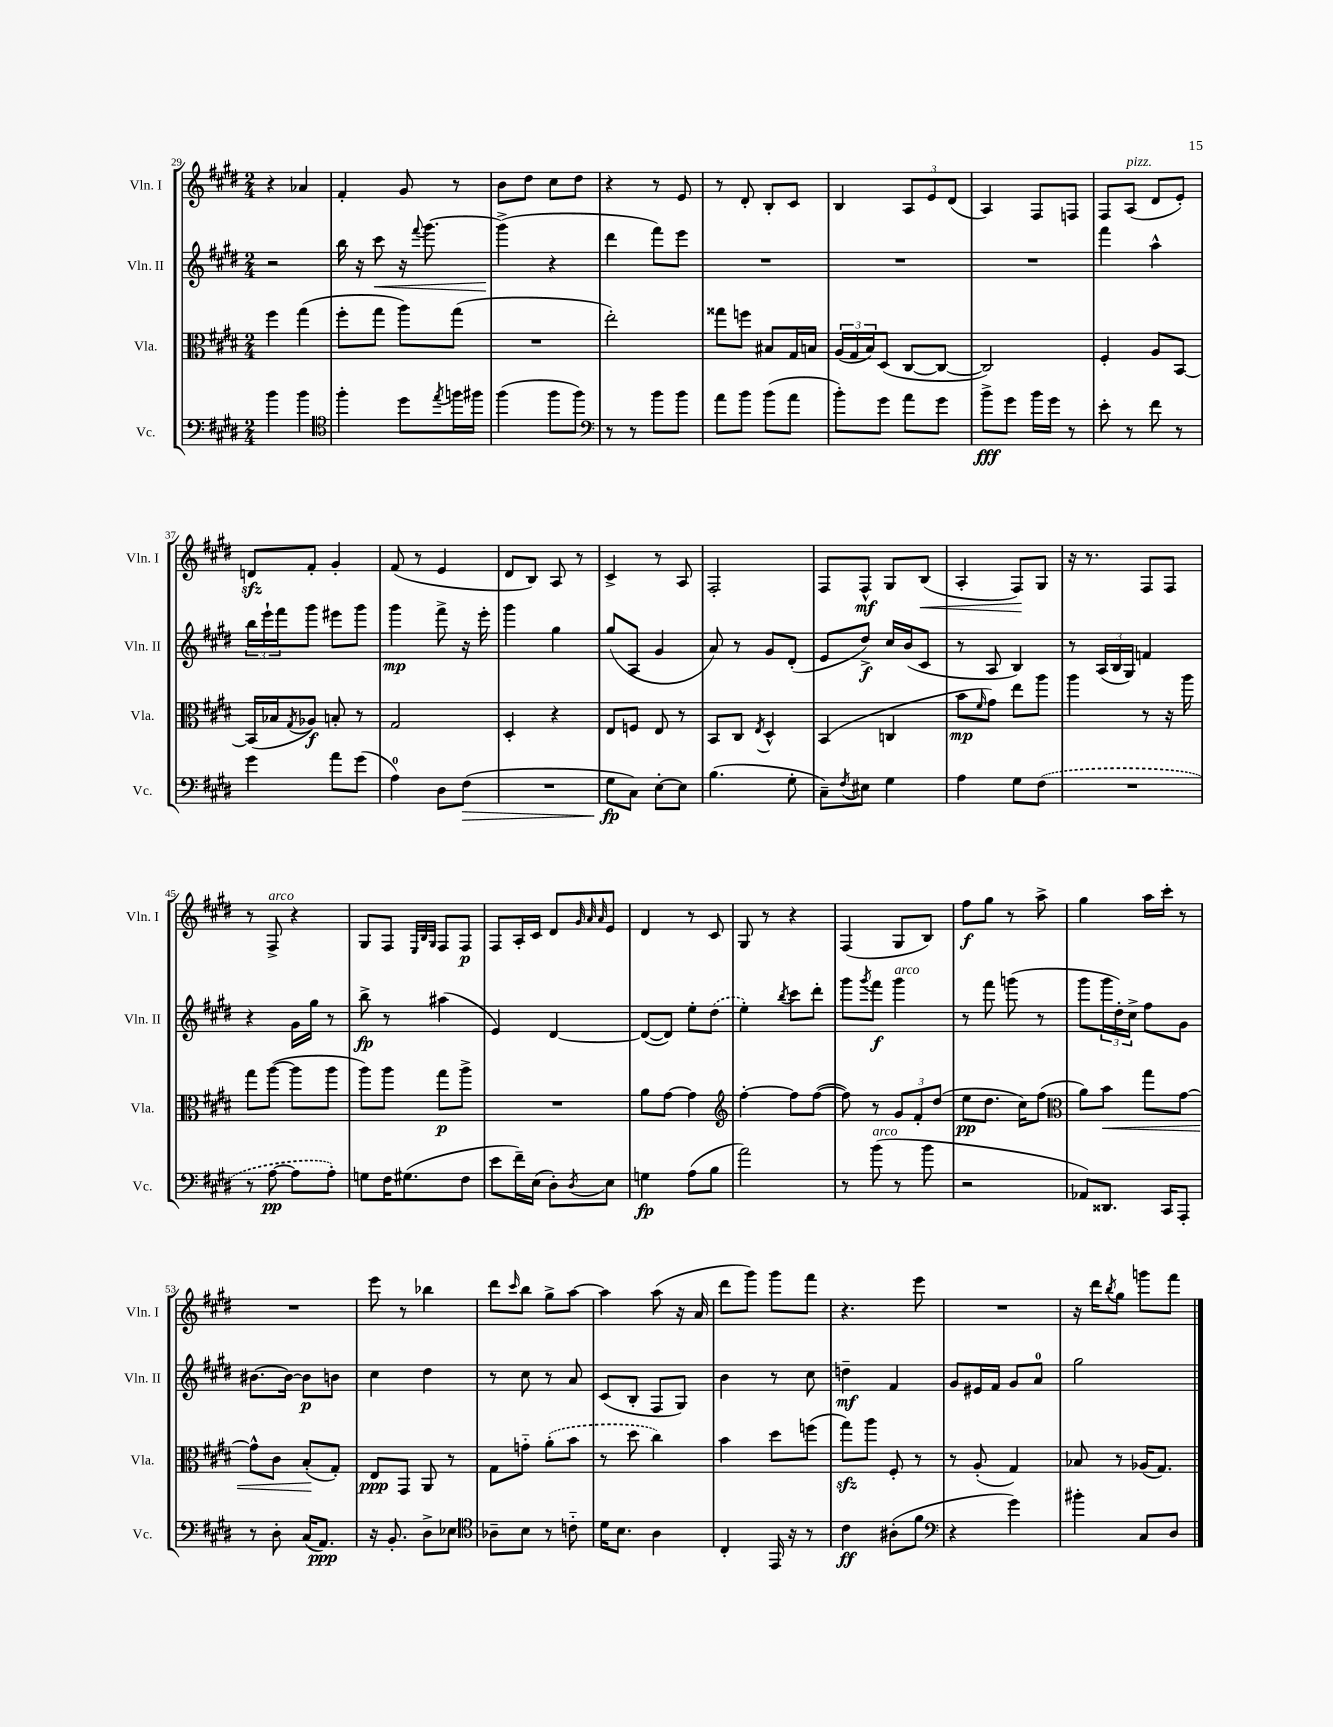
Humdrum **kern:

**kern	**kern	**kern	**kern
*staff4	*staff3	*staff2	*staff1
*clefF4	*clefC3	*clefG2	*clefG2
*k[f#c#g#d#]	*k[f#c#g#d#]	*k[f#c#g#d#]	*k[f#c#g#d#]
*M2/4	*M2/4	*M2/4	*M2/4
4b\	4ff#\	2r	4r
4b\	(4gg#\	.	4a-/
=	=	=	=
*clefC4	*	*	*
4ff#'\	8ff#'\L	16bb\	4f#'/
.	.	16r	.
.	8gg#\J	8ccc#\	.
8dd#\L	8aa\L)	16r	8g#/
.	.	8qqfff#/	.
.	.	[8.ggg#\	.
8qee/	.	.	.
16ff\L	(8gg#\J	.	8r
16ff#\JJ	.	.	.
=	=	=	=
(4ff#\	2r	(4ggg#^\]	8b\L
.	.	.	8dd#\J
8ff#\L	.	4r	8cc#\L
8ff#\J)	.	.	8dd#\J
=	=	=	=
*clefF4	*	*	*
8r	2ee'\)	4ddd#\	4r
8r	.	.	.
8b\L	.	8fff#\L)	8r
8b\J	.	8eee\J	8e/
=	=	=	=
8a\L	8gg##\L	2r	8r
8b\J	8ff\J	.	8d#'/
(8b\L	8B#/L	.	8B'/L
8a\J	16G#/L	.	8c#/J
.	16B/JJ	.	.
=	=	=	=
8b'\L)	(24A/LL	2r	4B/
.	24G#/	.	.
.	24B/J)	.	.
8g#\J	(8D#/J	.	.
8a\L	[8C#/L	.	12A/L
.	.	.	12e/
8g#\J	8C#/_J	.	.
.	.	.	(12d#/J
=	=	=	=
8b^\L	2C#/])	2r	4A/)
8g#\J	.	.	.
16b\LL	.	.	8F#/L
16g#\JJ	.	.	.
8r	.	.	8F/J
=	=	=	=
8e'\	4F#'/	4fff#\	8F#/L
8r	.	.	(8A/J
8f#\	8A/L	4aa^^\	8d#/L
8r	[8BB/J	.	8e'/J)
=	=	=	=
4g#\	(16BB/]LL	24bb\LL	8d/L
.	.	24eee`\	.
.	16B-/J	.	.
.	.	24fff#\J	.
.	8qG#/	.	.
.	8A-/J)	8ggg#\J	8f#'/J
8a\L	8B'/	8eee#\L	4g#'/
(8g#\J	8r	8ggg#\J	.
=	=	=	=
4A\)	2G#/	4ggg#\	(8f#/
.	.	.	8r
8D#\L	.	8fff#^\	4e/
(8F#\J	.	16r	.
.	.	16eee'\	.
=	=	=	=
2r	4D#'/	4ggg#\	8d#/L
.	.	.	8B/J)
.	4r	4gg#\	8A/
.	.	.	8r
=	=	=	=
8G#\L	8E/L	(8gg#/L	4c#^/
8C#\J)	8F/J	8A/J	.
[8E'\L	8E/	4g#/	8r
8E\]J	8r	.	8A/
=	=	=	=
(4.B\	8BB/L	8a/)	2F#'/
.	8C#/J	8r	.
.	8qE/	.	.
.	4D#^^/	8g#/L	.
8G#'\	.	(8d#'/J	.
=	=	=	=
8C#~\L)	(4BB/	8e/L	8F#/L
8qF#/	.	.	.
8E#\J	.	8dd#^/J)	8F#^^/J
4G#\	4C/	16cc#/LL	8G#/L
.	.	(16b/J	.
.	.	8c#/J	(8B/J
=	=	=	=
4A\	8b\L	8r	4A'/
.	16qqf#/	.	.
.	8g#\J)	8A/	.
8G#\L	8ee\L	4B/)	8F#/L)
(8F#\J	8aa\J	.	8G#/J
=	=	=	=
2r	4aa\	8r	16r
.	.	.	8.r
.	.	(24A/LL	.
.	.	24B/	.
.	.	24G#/JJ)	.
.	8r	4f/	8F#/L
.	16r	.	8F#/J
.	16aa\	.	.
=	=	=	=
8r	8gg#\L	4r	8r
[8A\	([8aa\J	.	8F#^/
8A\]L	8aa\]L	16g#\LL	4r
.	.	16gg#\JJ	.
8A'\J)	8aa\J	8r	.
=	=	=	=
8G\L	8aa\L)	8bb^\	8G#/L
16F#\K	8aa\J	8r	8F#/J
(8.G#\	.	.	.
.	.	.	32qqE/LLL
.	.	.	32qqB/
.	.	.	32qqG#/JJJ
.	8gg#\L	(4aa#\	8F#/L
8F#\J	8aa^\J	.	8F#/J
=	=	=	=
8e\L	2r	4e/)	8F#/L
16f#~\L)	.	.	16A'/L
(16E\JJ	.	.	16c#/JJ
8D#'\L)	.	[4d#/	8d#/L
.	.	.	32qqg#/
.	.	.	32qqa/
8qD#/	.	.	32qqa/
8E\J	.	.	8e/J
=	=	=	=
4G\	8a\L	(8d#/_L	4d#/
.	[8g#\J	8d#/]J)	.
(8A\L	4g#\]	8ee'\L	8r
8B\J	.	(8dd#\J	8c#/
=	=	=	=
*	*clefG2	*	*
2a\)	[4ff#'\	4ee'\)	8G#/
.	.	.	8r
.	.	8qbb/	.
.	8ff#\]L	8ccc#\L	4r
.	([8ff#\J	8ddd#'\J	.
=	=	=	=
8r	8ff#\])	8ggg#\L	(4F#/
.	.	8qggg#/	.
(8b\	8r	8fff#\J	.
8r	12g#/L	4ggg#\	8G#/L
.	12f#'/	.	.
8b\	.	.	8B/J)
.	(12dd#/J	.	.
=	=	=	=
2r	8ee\L	8r	8ff#\L
.	8.dd#\J	8fff#\	8gg#\J
.	.	(8ggg\	8r
.	16cc#\LK)	.	.
.	(8ff#\J	8r	8aa^\
=	=	=	=
*	*clefC3	*	*
8AA-/L)	8a\L)	8ggg#\L	4gg#\
8.DD##/J	8b\J	24ggg#\L	.
.	.	24dd#'\)	.
.	.	24cc#^\JJ	.
.	8gg#\L	8ff#\L	16aa\LL
16CC#/LK	.	.	16ccc#'\JJ
8AAA'/J	[8g#\J	8g#\J	8r
=	=	=	=
8r	8g#^^\]L	[8.b#\L	2r
8D#'\	8c#\J	.	.
.	.	16b#\_Jk	.
(16C#/LK	(8B'/L	8b#\]L	.
8.AA/J)	.	.	.
.	8G#'/J)	8b\J	.
=	=	=	=
16r	8E/L	4cc#\	8eee\
8.BB'/	.	.	.
.	8GG#/J	.	8r
8D#^\L	8AA/	4dd#\	4bb-\
8E-\J	8r	.	.
=	=	=	=
*clefC4	*	*	*
8A-~\L	8G#\L	8r	8ddd#\L
.	.	.	16qqccc#/
8B\J	8g'~\J	8cc#\	8bb\J
8r	(8a'\L	8r	8gg#^\L
8c'~\	8b\J	8a/	[8aa\J
=	=	=	=
16d#\LK	8r	(8c#/L	4aa\]
8.B\J	.	.	.
.	8dd#\	8B'/J	.
4A\	4cc#\)	8F#/L	(8aa\
.	.	8G#/J)	16r
.	.	.	16a/
=	=	=	=
4C#'/	4b\	4b\	8ddd#\L
.	.	.	8ggg#\J)
16EE/	8dd#\L	8r	8ggg#\L
16r	.	.	.
8r	(8ff\J	8cc#\	8fff#\J
=	=	=	=
4c#\	8gg#\L)	4dd~\	4.r
.	8aa\J	.	.
(8A#'\L	8F#'/	4f#/	.
8f#\J	8r	.	8eee\
=	=	=	=
*clefF4	*	*	*
4r	8r	8g#/L	2r
.	(8A'/	16e#/L	.
.	.	16f#/JJ	.
4g#\)	4G#/)	8g#/L	.
.	.	8a/J	.
=	=	=	=
4b#'\	8B-/	2gg#\	16r
.	.	.	16ddd#\LK
.	.	.	8qbb/
.	8r	.	8gg#\J
8C#/L	(16A-/LK	.	8ggg\L
.	8.G#/J)	.	.
8D#/J	.	.	8fff#\J
==	==	==	==
*-	*-	*-	*-
